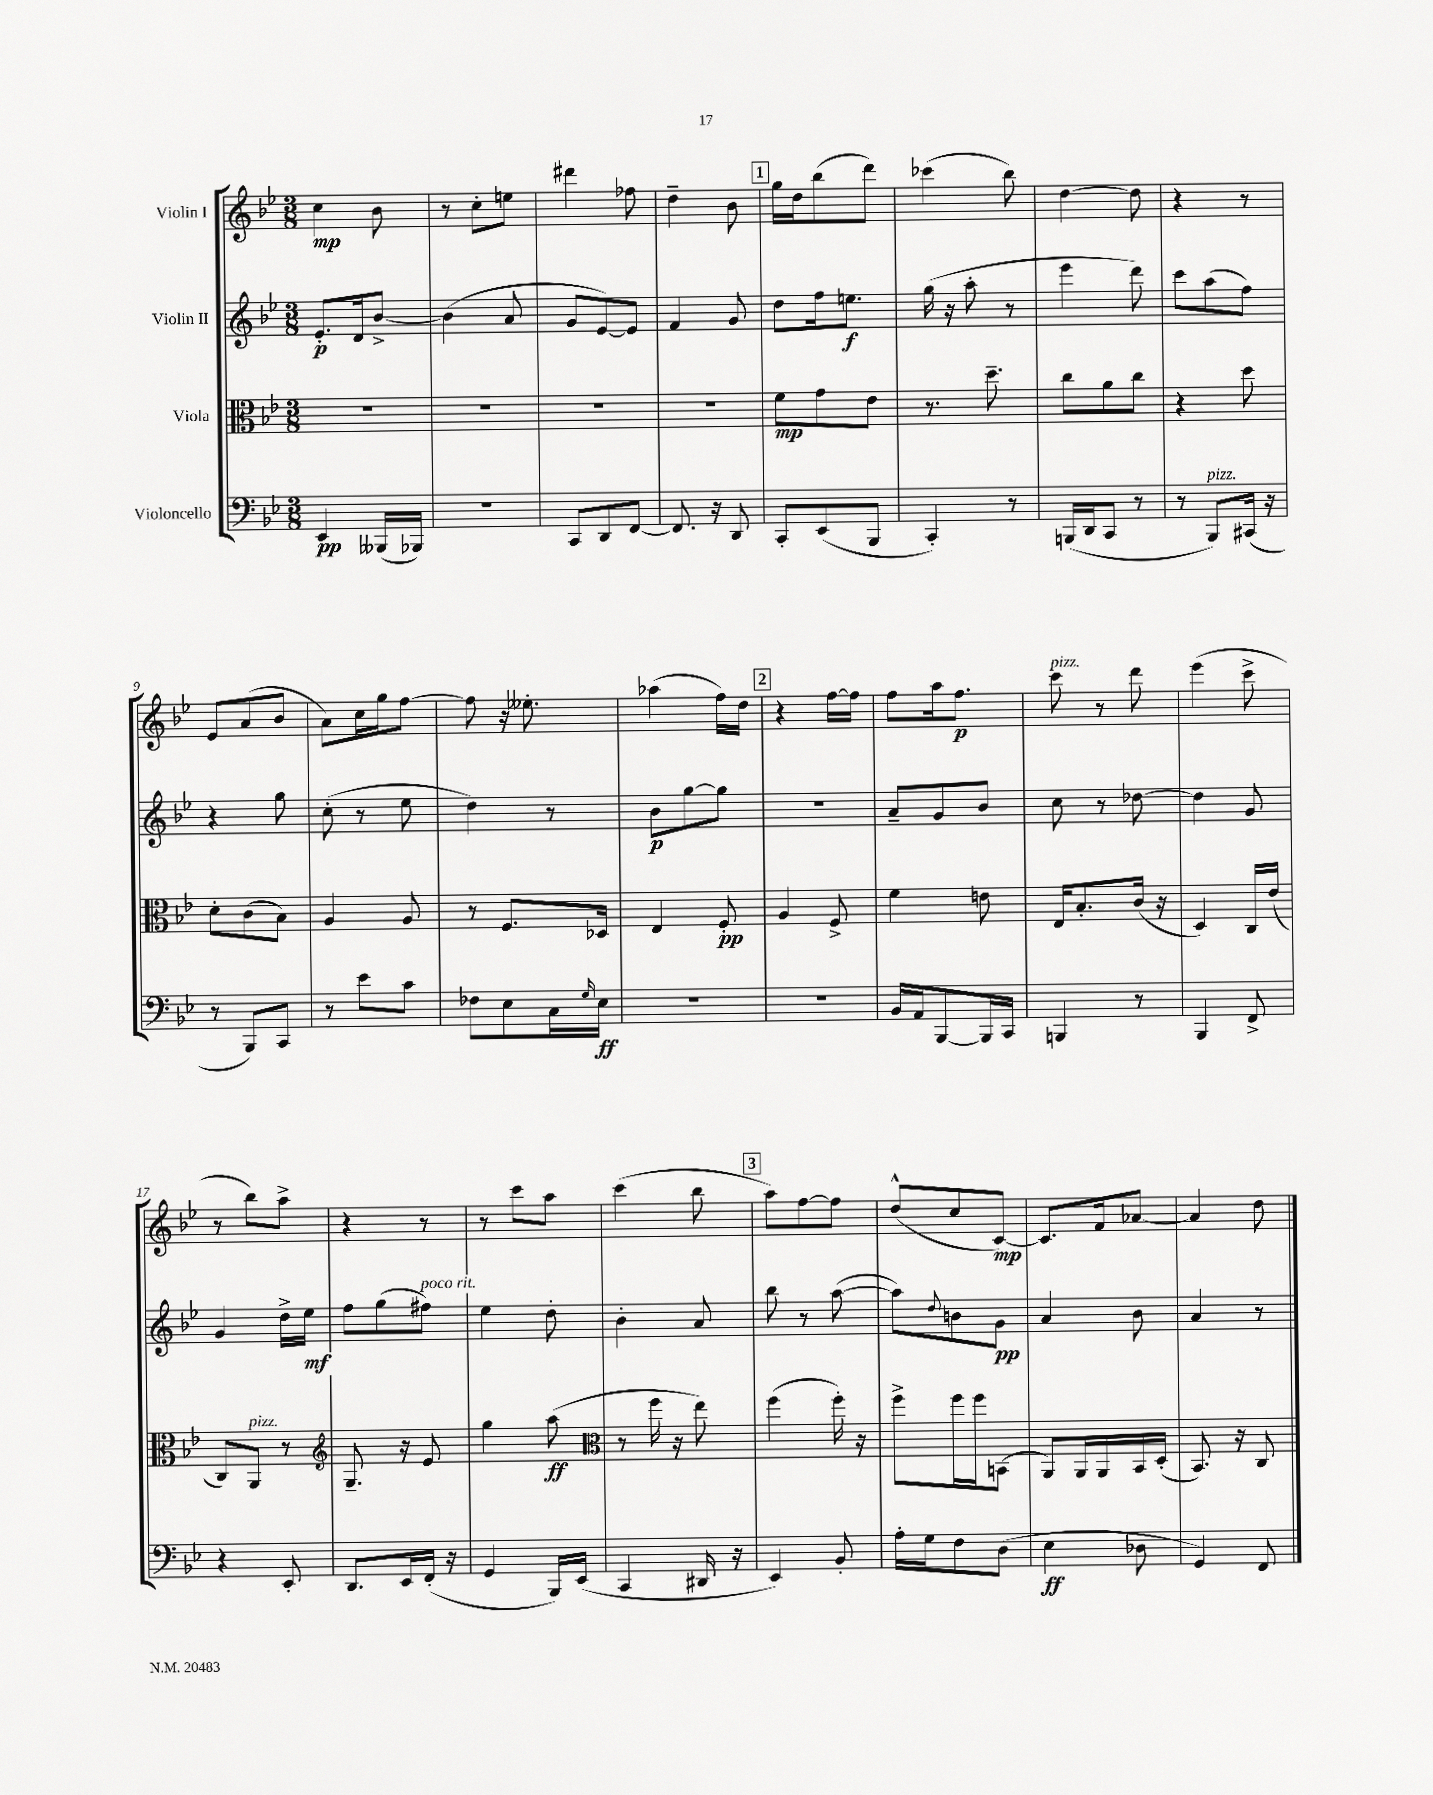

**kern	**dynam	**kern	**dynam	**kern	**dynam	**kern	**dynam
*part4	*part4	*part3	*part3	*part2	*part2	*part1	*part1
*staff4	*staff4	*staff3	*staff3	*staff2	*staff2	*staff1	*staff1
*I"Violoncello	*	*I"Viola	*	*I"Violin II	*	*I"Violin I	*
*clefF4	*	*clefC3	*	*clefG2	*	*clefG2	*
*k[b-e-]	*	*k[b-e-]	*	*k[b-e-]	*	*k[b-e-]	*
*M3/8	*	*M3/8	*	*M3/8	*	*M3/8	*
=1	=1	=1	=1	=1	=1	=1	=1
4EE-/	pp	4.r	.	8.e-'/L	p	4cc\	mp
.	.	.	.	16d/k	.	.	.
(16BBB--X/LL	.	.	.	[8b-^/J	.	8b-\	.
16BBB-X/JJ)	.	.	.	.	.	.	.
=2	=2	=2	=2	=2	=2	=2	=2
4.r	.	4.r	.	(4b-\]	.	8r	.
.	.	.	.	.	.	8cc'\L	.
.	.	.	.	8a/	.	8een\J	.
=3	=3	=3	=3	=3	=3	=3	=3
8CC/L	.	4.r	.	8g/L	.	4ddd#X\	.
8DD/	.	.	.	[8e-/)	.	.	.
[8FF/J	.	.	.	8e-/J]	.	8ff-X\	.
=4	=4	=4	=4	=4	=4	=4	=4
8.FF/]	.	4.r	.	4f/	.	4dd~\	.
16r	.	.	.	.	.	.	.
8DD/	.	.	.	8g/	.	8b-\	.
!!LO:REH:place=s1:t=1
=5	=5	=5	=5	=5	=5	=5	=5
8CC'/L	.	8f\L	mp	8dd\L	.	16gg\LL	.
.	.	.	.	.	.	16dd\J	.
(8EE-/	.	8g\	.	16ff\k	.	(8bb-\	.
.	.	.	.	8.een\J	f	.	.
8BBB-/J	.	8e-\J	.	.	.	8ddd\J)	.
=6	=6	=6	=6	=6	=6	=6	=6
4CC'/)	.	8.r	.	(16gg\	.	(4ccc-X\	.
.	.	.	.	16r	.	.	.
.	.	.	.	8aa'\	.	.	.
.	.	8.dd~\	.	.	.	.	.
8r	.	.	.	8r	.	8bb-\)	.
=7	=7	=7	=7	=7	=7	=7	=7
(16BBBn/LL	.	8cc\L	.	4eee-\	.	[4dd\	.
16DD/J	.	.	.	.	.	.	.
8CC/J	.	8a\	.	.	.	.	.
8r	.	8cc\J	.	8ddd\)	.	8dd\]	.
=8	=8	=8	=8	=8	=8	=8	=8
8r	.	4r	.	8ccc\L	.	4r	.
!LO:TX:a:i:t=pizz.	!	!	!	!	!	!	!
8BBB-/L)	.	.	.	(8aa\	.	.	.
(16CC#X/Jk	.	8dd\	.	8ff\J)	.	8r	.
16r	.	.	.	.	.	.	.
!!LO:LB:g=z
=9	=9	=9	=9	=9	=9	=9	=9
8r	.	8d'\L	.	4r	.	8e-/L	.
8BBB-/L)	.	(8c\	.	.	.	(8a/	.
8CC/J	.	8B-\J)	.	8gg\	.	8b-/J	.
=10	=10	=10	=10	=10	=10	=10	=10
8r	.	4A/	.	(8cc'\	.	8a\L)	.
8e-\L	.	.	.	8r	.	16cc\L	.
.	.	.	.	.	.	16gg\J	.
8c\J	.	8A/	.	8ee-\	.	[8ff\J	.
=11	=11	=11	=11	=11	=11	=11	=11
8F-X\L	.	8r	.	4dd\)	.	8ff\]	.
8E-\	.	8.F/L	.	.	.	16r	.
.	.	.	.	.	.	8.ee--X'\	.
16C\L	.	.	.	8r	.	.	.
16qqG/	.	.	.	.	.	.	.
16E-\JJ	ff	16D-X/Jk	.	.	.	.	.
=12	=12	=12	=12	=12	=12	=12	=12
4.r	.	4E-/	.	8b-\L	p	(4aa-X\	.
.	.	.	.	[8gg\	.	.	.
.	.	8F'/	pp	8gg\J]	.	16ff\LL)	.
.	.	.	.	.	.	16dd\JJ	.
!!LO:REH:place=s1:t=2
=13	=13	=13	=13	=13	=13	=13	=13
4.r	.	4A/	.	4.r	.	4r	.
.	.	8F^/	.	.	.	[16ff\LL	.
.	.	.	.	.	.	16ff\JJ]	.
=14	=14	=14	=14	=14	=14	=14	=14
16BB-/LL	.	4f\	.	8a~/L	.	8ff\L	.
16AA/J	.	.	.	.	.	.	.
[8BBB-/	.	.	.	8g/	.	16aa\k	.
.	.	.	.	.	.	8.ff\J	p
16BBB-/L]	.	8en\	.	8b-/J	.	.	.
16CC/JJ	.	.	.	.	.	.	.
=15	=15	=15	=15	=15	=15	=15	=15
!	!	!	!	!	!	!LO:TX:a:i:t=pizz.	!
4BBBn/	.	16E-/KL	.	8cc\	.	8ccc\	.
.	.	8.B-'/	.	.	.	.	.
.	.	.	.	8r	.	8r	.
8r	.	(16c/Jk	.	[8dd-X\	.	8ddd\	.
.	.	16r	.	.	.	.	.
=16	=16	=16	=16	=16	=16	=16	=16
4BBB-/	.	4D/)	.	4dd-\]	.	(4eee-\	.
8FF^/	.	16C/LL	.	8g/	.	8ccc^\	.
.	.	(16e-/JJ	.	.	.	.	.
!!LO:LB:g=z
=17	=17	=17	=17	=17	=17	=17	=17
4r	.	8C/L)	.	4g/	.	8r	.
!	!	!LO:TX:a:i:t=pizz.	!	!	!	!	!
.	.	8AA/J	.	.	.	8bb-\L)	.
8EE-'/	.	8r	.	16dd^\LL	.	8aa^\J	.
.	.	.	.	16ee-\JJ	mf	.	.
=18	=18	=18	=18	=18	=18	=18	=18
*	*	*clefG2	*	*	*	*	*
8.DD/L	.	8.G~/	.	8ff\L	.	4r	.
.	.	.	.	(8gg\	.	.	.
16EE-/L	.	16r	.	.	.	.	.
!	!	!	!	!LO:TX:a:i:t=poco rit.	!	!	!
(16FF'/JJ	.	8e-/	.	8ff#X\J)	.	8r	.
16r	.	.	.	.	.	.	.
=19	=19	=19	=19	=19	=19	=19	=19
4GG/	.	4gg\	.	4ee-\	.	8r	.
.	.	.	.	.	.	8ccc\L	.
16BBB-/LL)	.	(8aa\	ff	8dd'\	.	8aa\J	.
(16EE-/JJ	.	.	.	.	.	.	.
=20	=20	=20	=20	=20	=20	=20	=20
*	*	*clefC3	*	*	*	*	*
4CC/	.	8r	.	4b-'\	.	(4ccc\	.
.	.	16ff\	.	.	.	.	.
.	.	16r	.	.	.	.	.
16DD#X/	.	8ee-\)	.	8a/	.	8bb-\	.
16r	.	.	.	.	.	.	.
!!LO:REH:place=s1:t=3
=21	=21	=21	=21	=21	=21	=21	=21
4EE-/)	.	(4ff\	.	8bb-\	.	8aa\L)	.
.	.	.	.	8r	.	[8ff\	.
8BB-'/	.	16ff'\)	.	([8aa\	.	8ff\J]	.
.	.	16r	.	.	.	.	.
=22	=22	=22	=22	=22	=22	=22	=22
16A'\LL	.	8ff^\L	.	8aa\L])	.	(8dd^^/L	.
16G\J	.	.	.	.	.	.	.
.	.	.	.	8qqdd/	.	.	.
8F\	.	16ff\L	.	8bn\	.	8cc/	.
.	.	16ff\J	.	.	.	.	.
(8D\J	.	(8BBn\J	.	8g\J	pp	[8c/J)	mp
=23	=23	=23	=23	=23	=23	=23	=23
4E-\	ff	8AA/L)	.	4a/	.	8.c/L]	.
.	.	16AA/L	.	.	.	.	.
.	.	16AA/	.	.	.	16f/k	.
8D-X\	.	16BB-/	.	8b-\	.	[8a-X/J	.
.	.	(16D'/JJ	.	.	.	.	.
=24	=24	=24	=24	=24	=24	=24	=24
4GG/)	.	8.BB-/)	.	4a/	.	4a-/]	.
.	.	16r	.	.	.	.	.
8FF/	.	8C/	.	8r	.	8dd\	.
==	==	==	==	==	==	==	==
*-	*-	*-	*-	*-	*-	*-	*-
